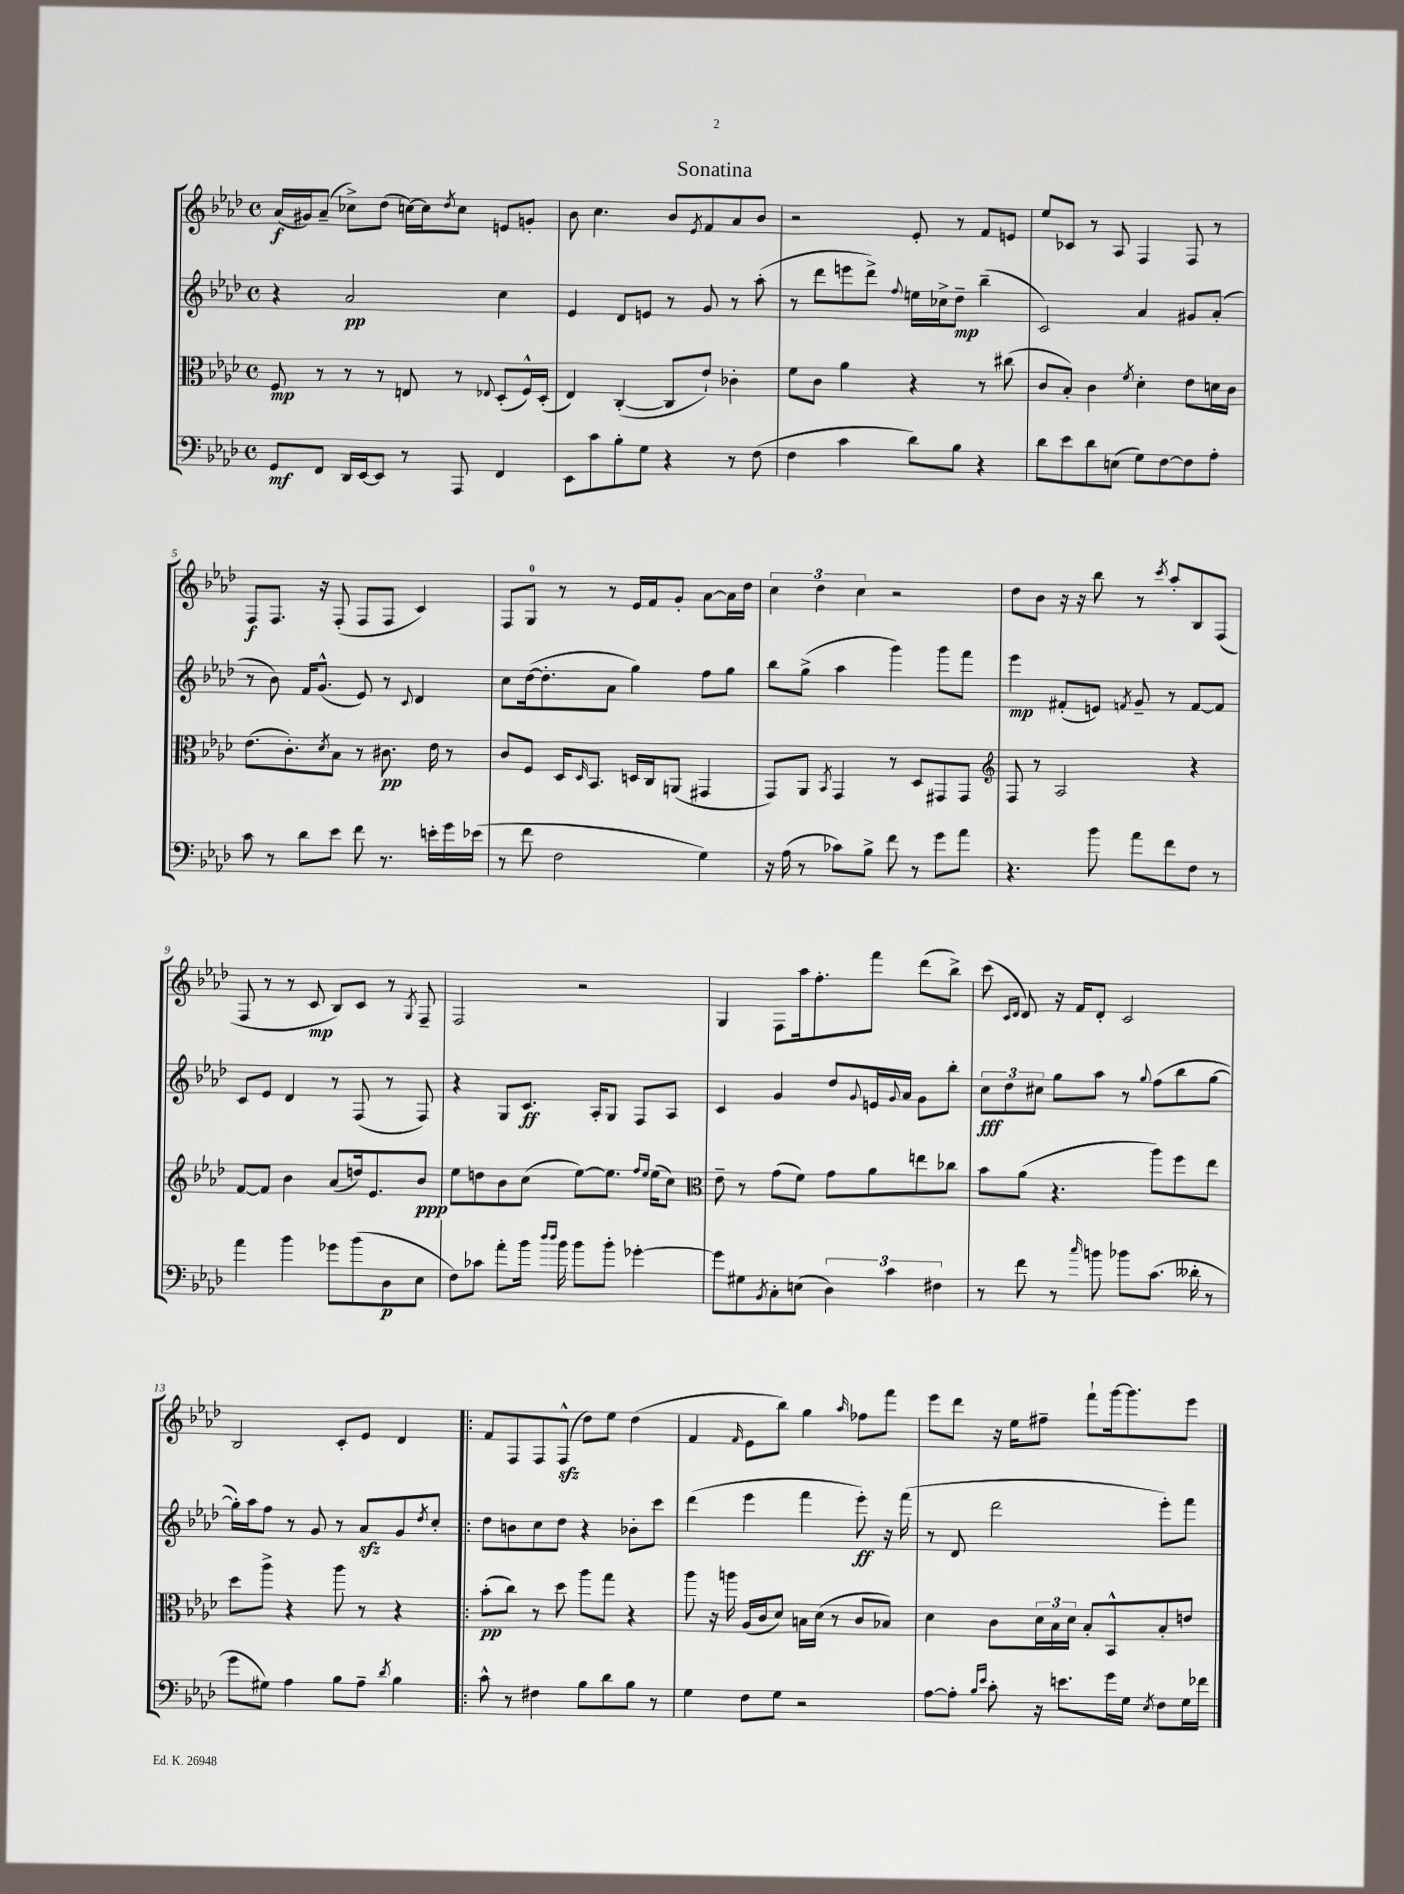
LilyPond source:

\header { title = "Sonatina" }
<<
\new StaffGroup <<
\new Staff = "s0" {
    \clef treble \key aes \major \defaultTimeSignature \time 4/4
    aes'16\f( gis'16) aes'8--( ces''8->) des''8( c''16~) c''16 \acciaccatura { des''8 } c''8 e'8 g'8-. |
    bes'8 c''4. bes'8 \acciaccatura { ees'8 } f'8 aes'8 bes'8 |
    r2 ees'8-. r8 f'8 e'8 |
    ees''8 ces'8 r8 aes8 f4 f8 r8 |
    f8\f f8. r16 f8-.( f8 f8 c'4) |
    f8 g8-0 r8 r8 ees'16 f'16 g'8-. aes'8~ aes'16 des''16 |
    \tuplet 3/2 { c''4 des''4 c''4 } r2 |
    des''8 bes'8 r16 r16 bes''8 r8 \acciaccatura { c'''8 } aes''8-. bes8 f8( |
    f8 r8 r8 c'8\mp bes8) c'8 r8 \acciaccatura { g8 } f8-- |
    f2 r2 |
    g4 f8 aes''16 f''8.-. f'''8 des'''8( bes''8->) |
    c'''8( \grace { c'16 des'16 } des'8) r16 f'16 des'8-. c'2 |
    bes2 c'8-. ees'8 des'4 |
    \bar ".|:" f'8 f8 f8 f8-^\sfz( des''8) ees''8 des''4( |
    f'4 \grace { f'16 } ees'8 bes''8) g''4 \grace { aes''16 } fes''8 f'''8 |
    ees'''8 des'''8 r16 ees''16 fis''8-- f'''8-! g'''16~ g'''8. ees'''8 \bar "|." |
}
\new Staff = "s1" {
    \clef treble \key aes \major \defaultTimeSignature \time 4/4
    r4 aes'2\pp c''4 |
    ees'4 des'8 e'8 r8 g'8 r8 aes''8-.( |
    r8 des'''8 e'''8 des'''8->) \appoggiatura { f''8 } e''16 ces''16-> des''8--\mp bes''4--( |
    c'2) aes'4 gis'8 aes'8-.( |
    r8 bes'8) f'16 g'8.-^( ees'8) r8 \appoggiatura { c'8 } des'4 |
    c''8 des''16~( des''8.-. aes'8 g''4) f''8 g''8 |
    bes''8 g''8->( aes''4 g'''4) g'''8 f'''8 |
    ees'''4\mp fis'8-.( e'8) \acciaccatura { f'8 } g'8-- r8 f'8~ f'8 |
    c'8 ees'8 des'4 r8 f8( r8 f8) |
    r4 g8 c'8.\ff aes16-. g8 f8 aes8 |
    c'4 g'4 des''8 \appoggiatura { g'8 } e'16 \appoggiatura { g'8 } aes'16 g'8 bes''8-. |
    \tuplet 3/2 { c''8\fff des''8 cis''8 } g''8 aes''8 r8 \appoggiatura { g''8 } f''8( bes''8 g''8~ |
    g''16-.) aes''16 f''8 r8 g'8 r8 aes'8\sfz g'8 \acciaccatura { des''8 } c''8-. |
    \bar ".|:" des''8 b'8 c''8 des''8 r4 bes'8-. c'''8 |
    des'''4( ees'''4 f'''4 ees'''8-.\ff) r16 f'''16( |
    r8 des'8 des'''2 ees'''8-.) f'''8 \bar "|." |
}
\new Staff = "s2" {
    \clef alto \key aes \major \defaultTimeSignature \time 4/4
    f8\mp r8 r8 r8 e8 r8 \appoggiatura { ees8 } des8-.( f16-^) des16-.( |
    ees4) c4~-.( c8 ees'8-!) ces'4-. |
    f'8 c'8 aes'4 r4 r8 cis''8( |
    c'8 bes8-.) c'4 \acciaccatura { f'8 } des'4-. ees'8 d'16 c'16 |
    ees'8.( c'8.-.) \acciaccatura { des'8 } bes8 r8 cis'8.\pp ees'16 r8 |
    c'8 f8 des16 \grace { des16 } bes,8. d16 c16 a,8( gis,4 |
    g,8) aes,8 \acciaccatura { bes,8 } g,4 r8 des8 gis,8 gis,8 |
    \clef treble f8 r8 aes2 r4 |
    f'8~ f'8 bes'4 aes'8( d''16) ees'8. bes'8\ppp |
    ees''8 d''8 bes'8 c''8( ees''8~) ees''8. \grace { f''16 ees''16 } ees''16( c''8) |
    \clef alto ees'8-- r8 g'8( f'8) g'8 aes'8 e''8 ces''8 |
    bes'8 aes'8( r4. aes''8) f''8 ees''8 |
    des''8 aes''8-> r4 aes''8 r8 r4 |
    \bar ".|:" bes'8-.\pp( c''8) r8 des''8 aes''8 g''8 r4 |
    aes''8 r16 a''16 aes16( c'16 des'8) b16 des'16( r8 c'8 bes8) |
    des'4 c'8 \tuplet 3/2 { des'16 bes16 des'16 } bes8-. bes,8-^ bes8-. e'8 \bar "|." |
}
\new Staff = "s3" {
    \clef bass \key aes \major \defaultTimeSignature \time 4/4
    g,8\mf f,8 des,16 ees,16~ ees,8 r8 aes,,8 f,4 |
    ees,8 c'8 bes8-. g8 r4 r8 f8( |
    f4 c'4 des'8) bes8 r4 |
    des'8 ees'8 des'8 e8( g8) f8~ f8 aes8-. |
    c'8 r8 des'8 ees'8 f'8 r8. e'16-. g'16 ees'16( |
    r8 f'8 f2 g4) |
    r16 aes16( r8 ces'8) bes8-> f'8 r8 g'8 aes'8 |
    r4. bes'8 aes'8 f'8 f8 r8 |
    aes'4 bes'4 ges'8 bes'8( des8\p ees8 |
    f8) ces'8 aes'8-. bes'16 \grace { des''16 des''16 } bes'16 bes'8 bes'8-. ges'4~-. |
    ges'8 gis8 \acciaccatura { bes,8 } c8-. e8( \tuplet 3/2 { des4) c'4 fis4 } |
    r8 f'8 r8 \grace { c''16 } b'8 bes'8 c'8.( deses'16-. r8 |
    g'8 gis8) aes4 bes8 aes8-- \acciaccatura { des'8 } bes4 |
    \bar ".|:" c'8-^ r8 fis4 bes8 des'8 bes8 r8 |
    g4 f8 g8 r2 |
    aes8~ aes8-. \grace { bes16 ees'16 } c'8-. r16 e'8. g'16 g16 \acciaccatura { ees8 } f8 g16 fes'16 \bar "|." |
}
>>
>>
